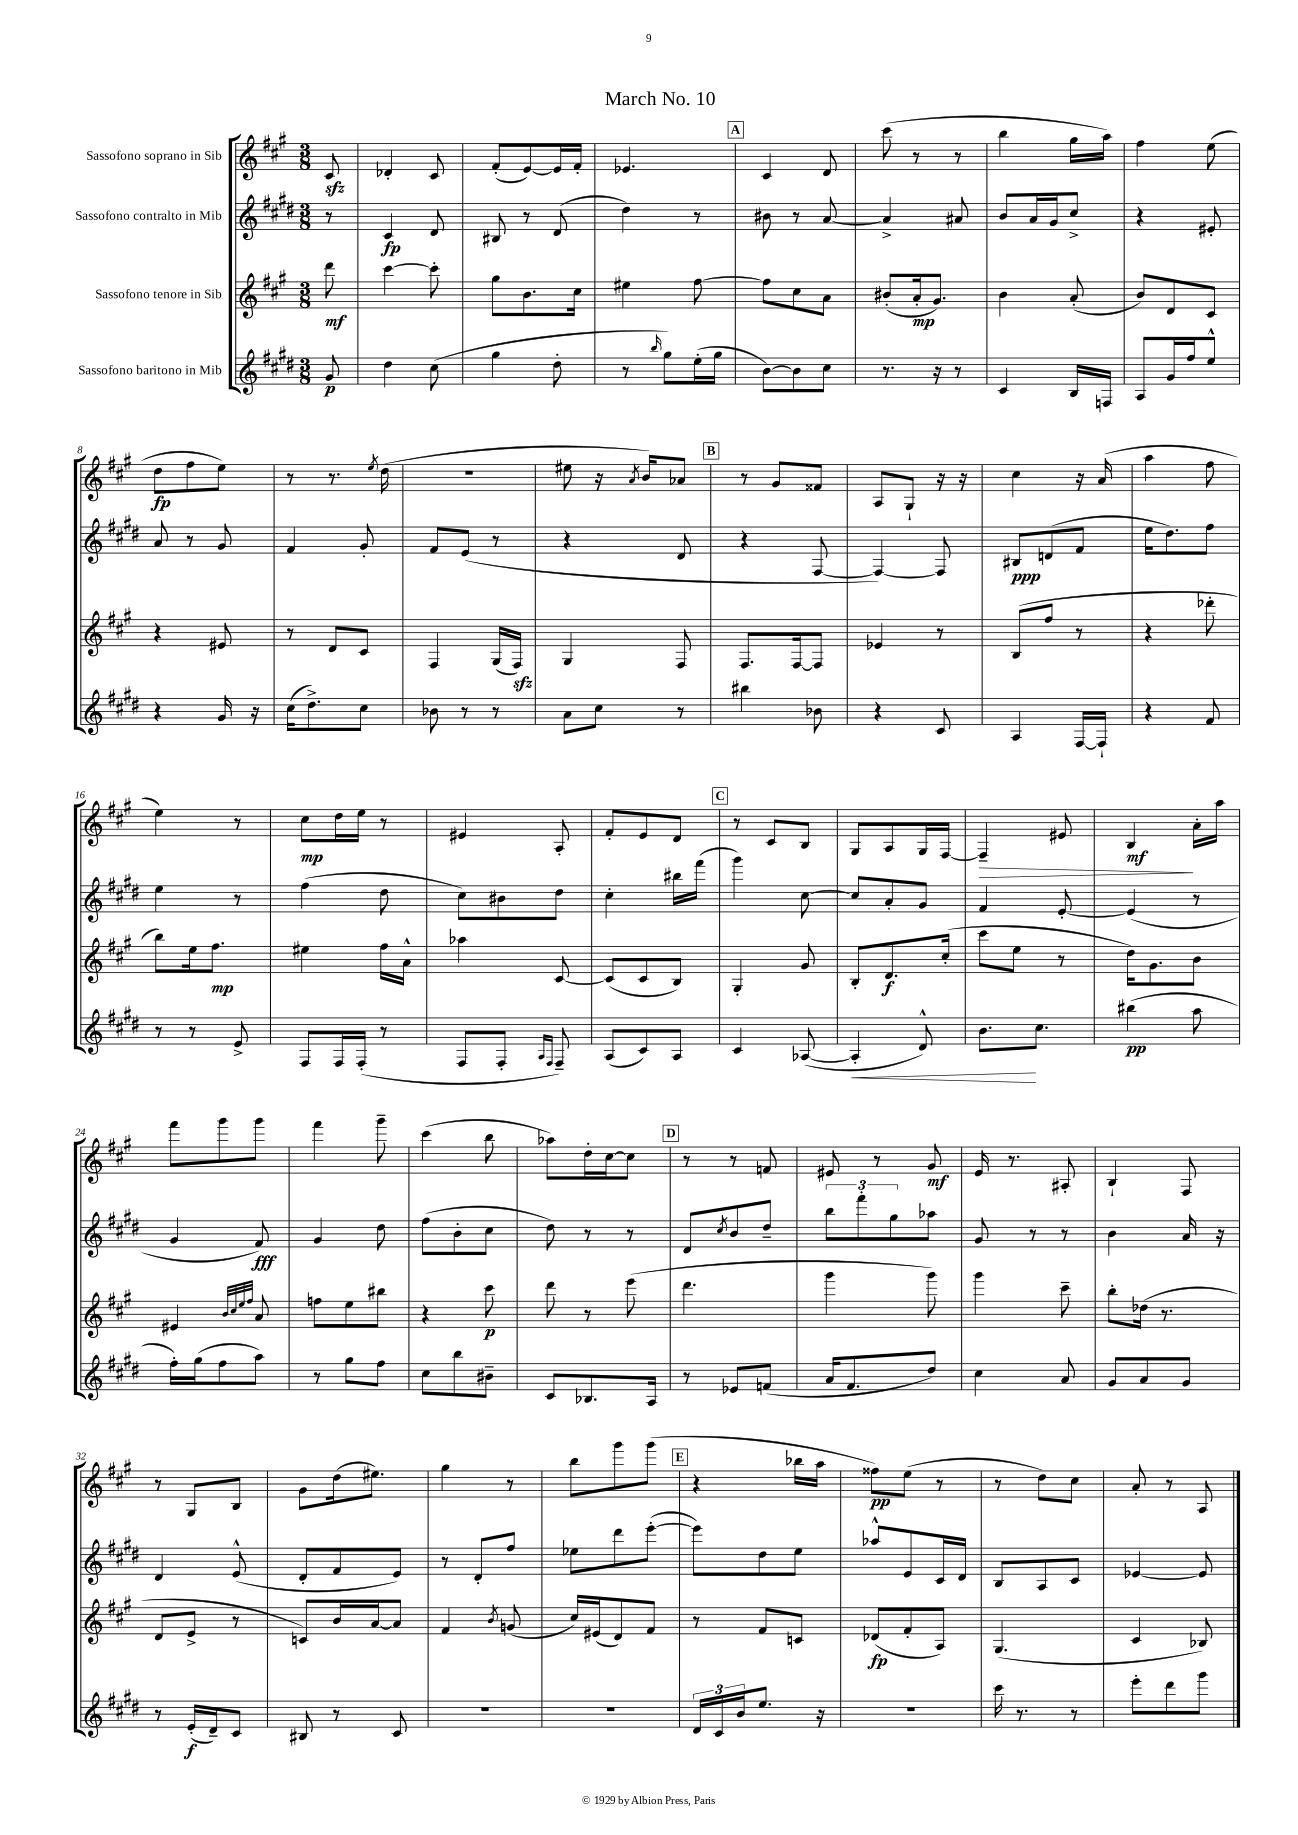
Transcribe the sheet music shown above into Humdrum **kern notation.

**kern	**dynam	**kern	**dynam	**kern	**dynam	**kern	**dynam
*part4	*part4	*part3	*part3	*part2	*part2	*part1	*part1
*staff4	*staff4	*staff3	*staff3	*staff2	*staff2	*staff1	*staff1
*I"Sassofono baritono in Mib	*	*I"Sassofono tenore in Sib	*	*I"Sassofono contralto in Mib	*	*I"Sassofono soprano in Sib	*
*clefG2	*	*clefG2	*	*clefG2	*	*clefG2	*
*k[f#c#g#d#]	*	*k[f#c#g#]	*	*k[f#c#g#d#]	*	*k[f#c#g#]	*
*M3/8	*	*M3/8	*	*M3/8	*	*M3/8	*
=	=	=	=	=	=	=	=
8g#/	p	8ddd\	mf	8r	.	8c#zz/	.
=1	=1	=1	=1	=1	=1	=1	=1
4dd#\	.	[4ccc#\	.	4c#/	fp	4d-X'/	.
(8cc#\	.	8ccc#'\]	.	8d#/	.	8c#/	.
=2	=2	=2	=2	=2	=2	=2	=2
4gg#\	.	8gg#\L	.	8B#X/	.	(8f#'/L	.
.	.	8.b\	.	8r	.	[8e/)	.
8dd#'\	.	.	.	(8d#/	.	16e/L]	.
.	.	16cc#\Jk	.	.	.	16f#'/JJ	.
=3	=3	=3	=3	=3	=3	=3	=3
8r	.	4ee#X\	.	4dd#\)	.	4.e-X/	.
16qqbb/	.	.	.	.	.	.	.
8gg#\L)	.	.	.	.	.	.	.
(16ee'\L	.	[8ff#\	.	8r	.	.	.
16gg#\JJ	.	.	.	.	.	.	.
!!LO:REH:place=s1:t=A
=4	=4	=4	=4	=4	=4	=4	=4
[8b\L)	.	8ff#\L]	.	8b#X\	.	4c#/	.
8b\]	.	8cc#\	.	8r	.	.	.
8cc#\J	.	8a\J	.	[8a/	.	8d/	.
=5	=5	=5	=5	=5	=5	=5	=5
8.r	.	(8b#X'/L	.	4a^/]	.	(8ccc#\	.
.	.	16a'/k	mp	.	.	8r	.
16r	.	8.g#/J)	.	.	.	.	.
8r	.	.	.	8a#X/	.	8r	.
=6	=6	=6	=6	=6	=6	=6	=6
4c#/	.	4b\	.	8b/L	.	4bb\	.
.	.	.	.	16a/L	.	.	.
.	.	.	.	16g#/J	.	.	.
16B/LL	.	(8a'/	.	8cc#^/J	.	16gg#\LL	.
16Fn/JJ	.	.	.	.	.	16aa\JJ)	.
=7	=7	=7	=7	=7	=7	=7	=7
8A/L	.	8b/L)	.	4r	.	4ff#\	.
16g#/L	.	8d/	.	.	.	.	.
16ff#/J	.	.	.	.	.	.	.
8ee^^/J	.	8c#/J	.	8e#X'/	.	(8ee\	.
!!LO:LB:g=z
=8	=8	=8	=8	=8	=8	=8	=8
4r	.	4r	.	8a/	.	8dd\L	fp
.	.	.	.	8r	.	8ff#\	.
16g#/	.	8e#X/	.	8g#/	.	8ee\J)	.
16r	.	.	.	.	.	.	.
=9	=9	=9	=9	=9	=9	=9	=9
(16cc#\KL	.	8r	.	4f#/	.	8r	.
8.dd#^\)	.	.	.	.	.	.	.
.	.	8d/L	.	.	.	8.r	.
8cc#\J	.	8c#/J	.	8g#'/	.	.	.
.	.	.	.	.	.	8qee/	.
.	.	.	.	.	.	(16dd\	.
=10	=10	=10	=10	=10	=10	=10	=10
8b-X\	.	4F#/	.	8f#/L	.	4.r	.
8r	.	.	.	(8e/J	.	.	.
8r	.	(16G#/LL	.	8r	.	.	.
.	.	16F#zz/JJ)	.	.	.	.	.
=11	=11	=11	=11	=11	=11	=11	=11
8a\L	.	4G#/	.	4r	.	8ee#X\	.
8cc#\J	.	.	.	.	.	16r	.
.	.	.	.	.	.	8qa/	.
.	.	.	.	.	.	16b/KL)	.
8r	.	8F#/	.	8d#/	.	8a-X/J	.
!!LO:REH:place=s1:t=B
=12	=12	=12	=12	=12	=12	=12	=12
4bb#X\	.	8.F#/L	.	4r	.	8r	.
.	.	.	.	.	.	8g#/L	.
.	.	[16F#/k	.	.	.	.	.
8b-X\	.	8F#/J]	.	[8F#/	.	8f##X/J	.
=13	=13	=13	=13	=13	=13	=13	=13
4r	.	4e-X/	.	4F#/_)	.	8A/L	.
.	.	.	.	.	.	8G#`/J	.
8c#/	.	8r	.	8F#/]	.	16r	.
.	.	.	.	.	.	16r	.
=14	=14	=14	=14	=14	=14	=14	=14
4A/	.	(8B/L	.	8B#X/L	ppp	4cc#\	.
.	.	8ff#/J	.	(8dn/	.	.	.
[16F#/LL	.	8r	.	8f#/J	.	16r	.
16F#`/JJ]	.	.	.	.	.	(16a/	.
=15	=15	=15	=15	=15	=15	=15	=15
4r	.	4r	.	16ee\KL	.	4aa\	.
.	.	.	.	8.dd#\)	.	.	.
8f#/	.	8ddd-X'\	.	8ff#\J	.	8ff#\	.
!!LO:LB:g=z
=16	=16	=16	=16	=16	=16	=16	=16
8r	.	8bb\L)	.	4ee\	.	4ee\)	.
8r	.	16ee\k	.	.	.	.	.
.	.	8.ff#\J	mp	.	.	.	.
8e^/	.	.	.	8r	.	8r	.
=17	=17	=17	=17	=17	=17	=17	=17
8F#/L	.	4ee#X\	.	(4ff#\	.	8cc#\L	mp
16F#/L	.	.	.	.	.	16dd\L	.
(16F#'/JJ	.	.	.	.	.	16ee\JJ	.
8r	.	16ff#\LL	.	8dd#\	.	8r	.
.	.	16a^^\JJ	.	.	.	.	.
=18	=18	=18	=18	=18	=18	=18	=18
8F#/L	.	4aa-X\	.	8cc#\L)	.	4e#X/	.
8F#'/J	.	.	.	8b#X\	.	.	.
16qqA/LL	.	.	.	.	.	.	.
16qqF#/JJ	.	.	.	.	.	.	.
8F#~/)	.	[8c#/	.	8dd#\J	.	8A'/	.
=19	=19	=19	=19	=19	=19	=19	=19
(8A/L	.	(8c#/L]	.	4cc#'\	.	8f#'/L	.
8c#/)	.	8c#/	.	.	.	8e/	.
8A/J	.	8B/J)	.	16bb#X\LL	.	8d/J	.
.	.	.	.	(16fff#\JJ	.	.	.
!!LO:REH:place=s1:t=C
=20	=20	=20	=20	=20	=20	=20	=20
4c#/	.	4G#'/	.	4ggg#\)	.	8r	.
.	.	.	.	.	.	8c#/L	.
([8A-X/	.	8g#/	.	[8cc#\	.	8B/J	.
=21	=21	=21	=21	=21	=21	=21	=21
!	!LO:HP:b	!	!	!	!	!	!
4A-'/]	<	8B'/L	.	8cc#/L]	.	8G#/L	.
.	.	8.d/	f	8a'/	.	8A/	.
8d#^^/)	.	.	.	8g#/J	.	16G#/L	.
.	.	(16cc#'/Jk	.	.	.	[16F#/JJ	.
=22	=22	=22	=22	=22	=22	=22	=22
!	!	!	!	!	!	!	!LO:HP:b
8.b\L	.	8ccc#\L	.	4f#/	.	4F#~/]	>
.	.	8ee\J	.	.	.	.	.
8.cc#\J	[	.	.	.	.	.	.
.	.	8r	.	[8e'/	.	8e#X/	.
=23	=23	=23	=23	=23	=23	=23	=23
(4bb#X\	pp	16dd\KL)	.	(4e/]	.	4B/	mf
.	.	8.g#\	.	.	.	.	.
8aa\	.	8b\J	.	8r	.	16a'\LL	]
.	.	.	.	.	.	16aa\JJ	.
!!LO:LB:g=z
=24	=24	=24	=24	=24	=24	=24	=24
16ff#'\LL)	.	4e#X/	.	4g#/	.	8fff#\L	.
(16gg#\J	.	.	.	.	.	.	.
8ff#\	.	.	.	.	.	8ggg#\	.
.	.	32qqb/LLL	.	.	.	.	.
.	.	32qqcc#/	.	.	.	.	.
.	.	32qqee/	.	.	.	.	.
.	.	32qqff#/JJJ	.	.	.	.	.
8aa\J)	.	8a/	.	8f#/)	fff	8ggg#\J	.
=25	=25	=25	=25	=25	=25	=25	=25
8r	.	8ffn\L	.	4g#/	.	4fff#\	.
8gg#\L	.	8ee\	.	.	.	.	.
8ff#\J	.	8bb#X\J	.	8dd#\	.	8ggg#~\	.
=26	=26	=26	=26	=26	=26	=26	=26
8cc#\L	.	4r	.	(8ff#\L	.	(4ccc#\	.
8bb\	.	.	.	8b'\	.	.	.
8b#X~\J	.	8ccc#\	p	8cc#\J	.	8bb\	.
=27	=27	=27	=27	=27	=27	=27	=27
8c#/L	.	8ddd\	.	8dd#\)	.	8aa-X\L)	.
8.B-X/	.	8r	.	8r	.	16dd'\L	.
.	.	.	.	.	.	[16cc#\J	.
.	.	(8eee\	.	8r	.	8cc#\J]	.
16A/Jk	.	.	.	.	.	.	.
!!LO:REH:place=s1:t=D
=28	=28	=28	=28	=28	=28	=28	=28
8r	.	4.ddd\	.	8d#/L	.	8r	.
.	.	.	.	8qcc#/	.	.	.
8e-X/L	.	.	.	8b/	.	8r	.
(8fn/J	.	.	.	8dd#~/J	.	8fn/	.
=29	=29	=29	=29	=29	=29	=29	=29
16a/KL	.	4ggg#\	.	12bb\L	.	8e#X/	.
8.f#/	.	.	.	.	.	.	.
.	.	.	.	12fff#'\	.	.	.
.	.	.	.	.	.	8r	.
.	.	.	.	12gg#\	.	.	.
8dd#/J)	.	8ggg#\)	.	8aa-X\J	.	8g#/	mf
=30	=30	=30	=30	=30	=30	=30	=30
4cc#\	.	4ggg#\	.	8g#/	.	16e/	.
.	.	.	.	.	.	8.r	.
.	.	.	.	8r	.	.	.
8a/	.	8ccc#~\	.	8r	.	8A#X'/	.
=31	=31	=31	=31	=31	=31	=31	=31
8g#/L	.	8bb'\L	.	4b\	.	4B`/	.
8a/	.	(16dd-X\Jk	.	.	.	.	.
.	.	8.r	.	.	.	.	.
8g#/J	.	.	.	16a/	.	8F#/	.
.	.	.	.	16r	.	.	.
!!LO:LB:g=z
=32	=32	=32	=32	=32	=32	=32	=32
8r	.	8d/L	.	4d#/	.	8r	.
(16e'/LL	f	8e^/J	.	.	.	8G#/L	.
16d#~/J)	.	.	.	.	.	.	.
8c#/J	.	8r	.	(8e^^/	.	8B/J	.
=33	=33	=33	=33	=33	=33	=33	=33
8B#X/	.	8cn/L)	.	8d#'/L	.	8g#\L	.
8r	.	16b/L	.	8f#/	.	(16dd\k	.
.	.	[16a/J	.	.	.	8.ee#X\J)	.
8c#/	.	8a/J]	.	8e/J)	.	.	.
=34	=34	=34	=34	=34	=34	=34	=34
4.r	.	4f#/	.	8r	.	4gg#\	.
.	.	.	.	8d#'/L	.	.	.
.	.	8qb/	.	.	.	.	.
.	.	(8gn/	.	8ff#/J	.	8r	.
=35	=35	=35	=35	=35	=35	=35	=35
4.r	.	16cc#/LL)	.	8ee-X\L	.	8bb\L	.
.	.	(16e#X/J	.	.	.	.	.
.	.	8d/)	.	8ddd#\	.	8ggg#\	.
.	.	8f#/J	.	([8eee'\J	.	(8ggg#\J	.
!!LO:REH:place=s1:t=E
=36	=36	=36	=36	=36	=36	=36	=36
24d#/LL	.	8r	.	8eee\L])	.	4r	.
24c#/	.	.	.	.	.	.	.
24b/J	.	.	.	.	.	.	.
8.ee/J	.	8f#/L	.	8dd#\	.	.	.
.	.	8cn/J	.	8ee\J	.	16bb-X\LL	.
16r	.	.	.	.	.	16aa\JJ	.
=37	=37	=37	=37	=37	=37	=37	=37
4.r	.	(8d-X/L	fp	8aa-X^^/L	.	8ff##X\L)	pp
.	.	8f#'/	.	8e/	.	(8ee\J	.
.	.	8A/J)	.	16c#/L	.	8r	.
.	.	.	.	16d#/JJ	.	.	.
=38	=38	=38	=38	=38	=38	=38	=38
16ccc#\	.	(4.G#/	.	8B/L	.	8r	.
8.r	.	.	.	.	.	.	.
.	.	.	.	8A/	.	8dd\L)	.
8r	.	.	.	8c#/J	.	8cc#\J	.
=39	=39	=39	=39	=39	=39	=39	=39
8eee'\L	.	4c#/	.	[4e-X/	.	8a'/	.
8ddd#\	.	.	.	.	.	8r	.
8ggg#\J	.	8B-X/)	.	8e-/]	.	8A/	.
==	==	==	==	==	==	==	==
*-	*-	*-	*-	*-	*-	*-	*-
